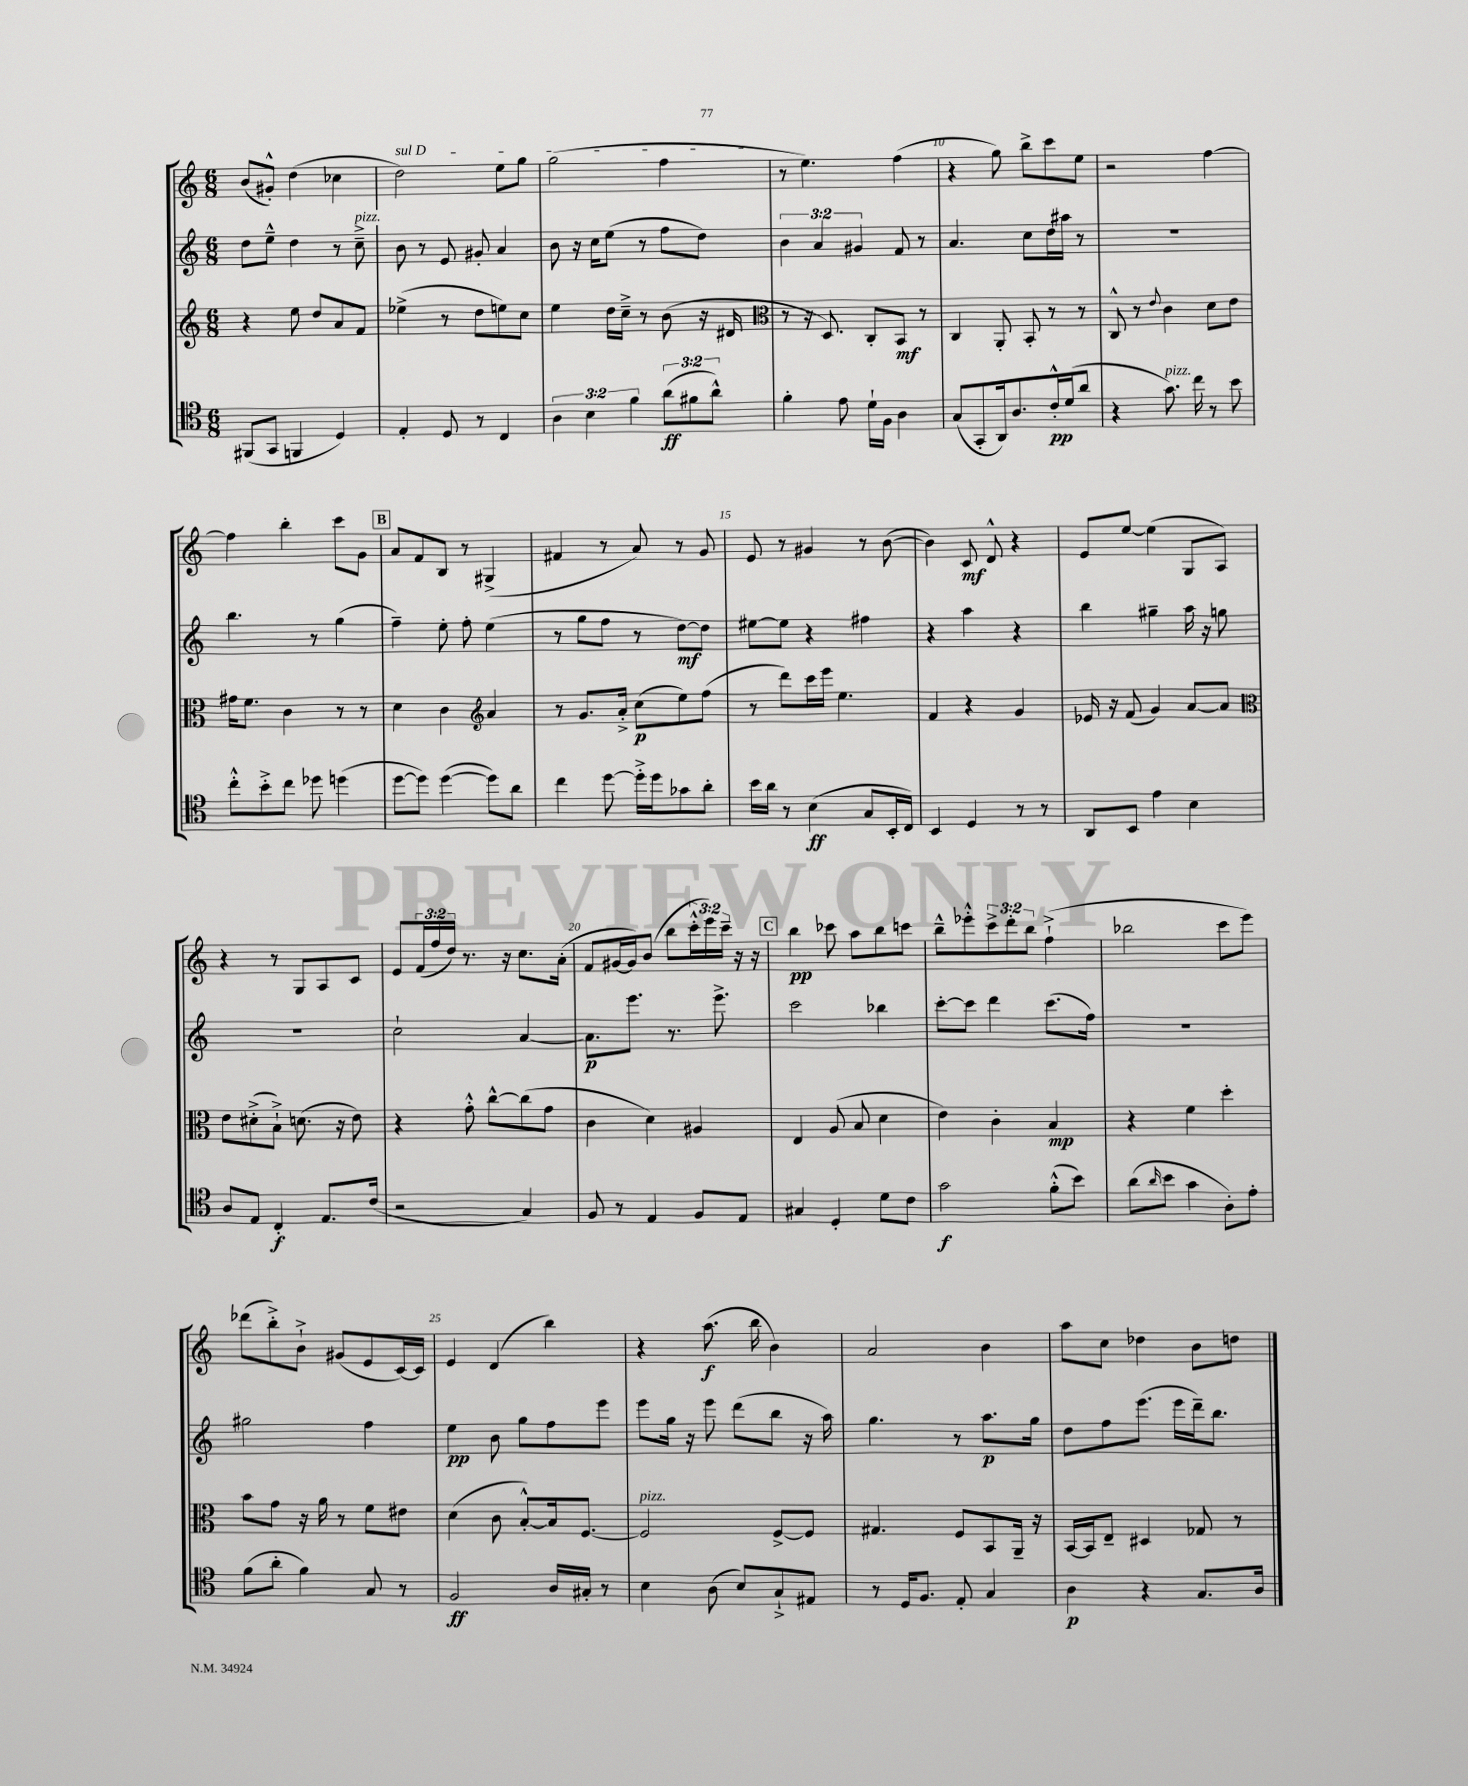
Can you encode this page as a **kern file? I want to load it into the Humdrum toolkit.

**kern	**dynam	**kern	**dynam	**kern	**dynam	**kern	**dynam
*part4	*part4	*part3	*part3	*part2	*part2	*part1	*part1
*staff4	*staff4	*staff3	*staff3	*staff2	*staff2	*staff1	*staff1
*clefC4	*	*clefG2	*	*clefG2	*	*clefG2	*
*k[]	*	*k[]	*	*k[]	*	*k[]	*
*M6/8	*	*M6/8	*	*M6/8	*	*M6/8	*
=6	=6	=6	=6	=6	=6	=6	=6
(8FF#X/L	.	4r	.	8dd\L	.	(8b/L	.
8GG/J	.	.	.	8ee~^^\J	.	8g#X'^^/J)	.
4FFn/	.	8ee\	.	4dd\	.	(4dd\	.
.	.	8dd/L	.	.	.	.	.
4D/)	.	8a/	.	8r	.	4cc-X\	.
!	!	!	!	!LO:TX:a:i:t=pizz.	!	!	!
.	.	8f/J	.	8cc~^\	.	.	.
=7	=7	=7	=7	=7	=7	=7	=7
!	!	!	!	!	!	!LO:TX:a:i:t=sul D	!
4E'/	.	(4ee-X^\	.	8b\	.	2dd\)	.
.	.	.	.	8r	.	.	.
8D/	.	8r	.	8e/	.	.	.
8r	.	8dd\L	.	8g#X'/	.	.	.
4C/	.	8een\)	.	4a/	.	8ee\L	.
.	.	8cc\J	.	.	.	8gg\J	.
=8	=8	=8	=8	=8	=8	=8	=8
6A\	.	4ee\	.	8b\	.	(2gg\	.
.	.	.	.	16r	.	.	.
6B\	.	.	.	.	.	.	.
.	.	.	.	16cc\KL	.	.	.
.	.	16dd\LL	.	(8ee\J	.	.	.
.	.	16cc~^\JJ	.	.	.	.	.
6f\	.	.	.	.	.	.	.
.	.	8r	.	8r	.	.	.
(12a\L	ff	(8b\	.	8ff\L	.	4ff\	.
12f#X\	.	.	.	.	.	.	.
.	.	16r	.	8dd\J)	.	.	.
12a^^\J)	.	.	.	.	.	.	.
.	.	16d#X/	.	.	.	.	.
=9	=9	=9	=9	=9	=9	=9	=9
*	*	*clefC3	*	*	*	*	*
4f'\	.	8r	.	6b\	.	8r	.
.	.	16r	.	.	.	4.ee\)	.
.	.	.	.	6a/	.	.	.
.	.	8.D/)	.	.	.	.	.
8e\	.	.	.	.	.	.	.
.	.	.	.	6g#X/	.	.	.
16d`\LL	.	8C'/L	.	.	.	.	.
16F\JJ	.	.	.	.	.	.	.
4A\	.	8BB/J	mf	8f/	.	(4ff\	.
.	.	8r	.	8r	.	.	.
=10	=10	=10	=10	=10	=10	=10	=10
(8G/L	.	4C/	.	4.a/	.	4r	.
8GG'/	.	.	.	.	.	.	.
16AA/k)	.	8AA'/	.	.	.	8gg\)	.
8.A/	.	.	.	.	.	.	.
.	.	8BB'/	.	8cc\L	.	8bb^\L	.
16c'^^/L	pp	8r	.	16dd\L	.	8ccc\	.
(16d/J	.	.	.	16aa#X\JJ	.	.	.
8a/J	.	8r	.	8r	.	8ee\J	.
=11	=11	=11	=11	=11	=11	=11	=11
4r	.	8C^^/	.	2.r	.	2r	.
.	.	8r	.	.	.	.	.
.	.	8qqe/	.	.	.	.	.
!LO:TX:a:i:t=pizz.	!	!	!	!	!	!	!
8.g\)	.	4c\	.	.	.	.	.
16cc\	.	.	.	.	.	.	.
8r	.	8d\L	.	.	.	[4ff\	.
8b\	.	8e\J	.	.	.	.	.
!!LO:LB:g=z
=12	=12	=12	=12	=12	=12	=12	=12
8cc'^^\L	.	16g#X\KL	.	4.bb\	.	4ff\]	.
.	.	8.f\J	.	.	.	.	.
8b'^\	.	.	.	.	.	.	.
8cc\J	.	4c\	.	.	.	4bb'\	.
8dd-X\	.	.	.	8r	.	.	.
(4ddn\	.	8r	.	(4gg\	.	8ccc\L	.
.	.	8r	.	.	.	8g\J	.
!!LO:REH:place=s1:t=B
=13	=13	=13	=13	=13	=13	=13	=13
[8dd\L	.	4d\	.	4ff~\)	.	8a/L	.
8dd\J])	.	.	.	.	.	8f/	.
([4dd\	.	4c\	.	8ee'\	.	8B/J	.
.	.	.	.	8ff'\	.	8r	.
*	*	*clefG2	*	*	*	*	*
8dd\L])	.	4a/	.	(4ee\	.	(4G#X^/	.
8a\J	.	.	.	.	.	.	.
=14	=14	=14	=14	=14	=14	=14	=14
4cc\	.	8r	.	8r	.	4f#X/	.
.	.	8.g/L	.	8gg\L	.	.	.
[8dd\	.	.	.	8ff\J	.	8r	.
.	.	16a'^/Jk	.	.	.	.	.
16dd'^\LL]	.	(8cc\L	p	8r	.	8a/)	.
16dd\J	.	.	.	.	.	.	.
8g-X\	.	8ee\)	.	[8dd\L)	mf	8r	.
8a'\J	.	(8ff\J	.	8dd\J]	.	8g/	.
=15	=15	=15	=15	=15	=15	=15	=15
16b\LL	.	8r	.	[8ee#X\L	.	8e/	.
16a\JJ	.	.	.	.	.	.	.
8r	.	8ddd\L)	.	8ee#\J]	.	8r	.
(4B\	ff	16ccc\L	.	4r	.	4g#X/	.
.	.	16eee\JJ	.	.	.	.	.
.	.	4.ee\	.	.	.	.	.
8G/L	.	.	.	4ff#X\	.	8r	.
16BB'/L	.	.	.	.	.	([8b\	.
16C/JJ)	.	.	.	.	.	.	.
=16	=16	=16	=16	=16	=16	=16	=16
4BB/	.	4f/	.	4r	.	4b\])	.
4D/	.	4r	.	4aa\	.	8c/	mf
.	.	.	.	.	.	8d^^/	.
8r	.	4g/	.	4r	.	4r	.
8r	.	.	.	.	.	.	.
=17	=17	=17	=17	=17	=17	=17	=17
8AA/L	.	16e-X/	.	4bb\	.	8e/L	.
.	.	16r	.	.	.	.	.
8BB/J	.	(8f/	.	.	.	[8ee/J	.
4e\	.	4g/)	.	4gg#X~\	.	(4ee\]	.
4B\	.	[8a/L	.	16aa\	.	8G/L	.
.	.	.	.	16r	.	.	.
.	.	8a/J]	.	8ggn\	.	8A/J)	.
!!LO:LB:g=z
=18	=18	=18	=18	=18	=18	=18	=18
*	*	*clefC3	*	*	*	*	*
8A/L	.	8e\L	.	2.r	.	4r	.
8E/J	.	(8d#X'^\	.	.	.	.	.
4C'/	f	8B`^\J)	.	.	.	8r	.
.	.	(8.dn\	.	.	.	8G/L	.
8.E/L	.	.	.	.	.	8A/	.
.	.	16r	.	.	.	.	.
.	.	8e\)	.	.	.	8c/J	.
(16c/Jk	.	.	.	.	.	.	.
=19	=19	=19	=19	=19	=19	=19	=19
2r	.	4r	.	2cc`\	.	8e/L	.
.	.	.	.	.	.	(24f/L	.
.	.	.	.	.	.	24ff/	.
.	.	.	.	.	.	24dd/JJ)	.
.	.	8g'^^\	.	.	.	8.r	.
.	.	[8cc^^\L	.	.	.	.	.
.	.	.	.	.	.	16r	.
4G/)	.	(8cc\]	.	[4a/	.	8.cc\L	.
.	.	8g\J	.	.	.	.	.
.	.	.	.	.	.	(16a'\Jk	.
=20	=20	=20	=20	=20	=20	=20	=20
8F/	.	4c\	.	8.a\L]	p	8f/L	.
8r	.	.	.	.	.	[16g#X/L	.
.	.	.	.	8.eee\J	.	16g#/J])	.
4E/	.	4d\)	.	.	.	(8b/J	.
.	.	.	.	8.r	.	8bb\L	.
8F/L	.	4A#X/	.	.	.	24ccc'^^\L	.
.	.	.	.	.	.	24eee\)	.
.	.	.	.	8.eee^\	.	.	.
.	.	.	.	.	.	24ccc~\JJ	.
8E/J	.	.	.	.	.	16r	.
.	.	.	.	.	.	16r	.
!!LO:REH:place=s1:t=C
=21	=21	=21	=21	=21	=21	=21	=21
4G#X/	.	4E/	.	2ccc\	.	4bb\	pp
4D'/	.	(8A/	.	.	.	8ccc-X\	.
.	.	8B/	.	.	.	8aa\L	.
8d\L	.	4d\	.	4bb-X\	.	8bb\	.
8c\J	.	.	.	.	.	8cccn\J	.
=22	=22	=22	=22	=22	=22	=22	=22
2g\	f	4e\)	.	[8ccc'\L	.	8bb~^^\L	.
.	.	.	.	8ccc\J]	.	8eee-X'^^\	.
.	.	4c'\	.	4ddd\	.	12ccc^\	.
.	.	.	.	.	.	12ddd'\	.
.	.	.	.	.	.	12bb\J	.
(8f'^^\L	.	4B/	mp	(8.ccc\L	.	(4ff`^\	.
8b\J)	.	.	.	.	.	.	.
.	.	.	.	16ff\Jk)	.	.	.
=23	=23	=23	=23	=23	=23	=23	=23
(8a\L	.	4r	.	2.r	.	2bb-X\	.
16qqa/	.	.	.	.	.	.	.
8b\J	.	.	.	.	.	.	.
4g\	.	4f\	.	.	.	.	.
8A'\L)	.	4dd'\	.	.	.	8ccc\L	.
8e'\J	.	.	.	.	.	8eee\J)	.
!!LO:LB:g=z
=24	=24	=24	=24	=24	=24	=24	=24
(8f\L	.	8b\L	.	2gg#X\	.	(8ddd-X\L	.
8a'\J	.	8g\J	.	.	.	8bb'^\)	.
4f\)	.	16r	.	.	.	8b`^\J	.
.	.	16a\	.	.	.	.	.
.	.	8r	.	.	.	(8g#X/L	.
8G/	.	8f\L	.	4ff\	.	8e/	.
8r	.	8e#X\J	.	.	.	[16c/L)	.
.	.	.	.	.	.	16c/JJ]	.
=25	=25	=25	=25	=25	=25	=25	=25
2F/	ff	(4d\	.	4ee\	pp	4e/	.
.	.	8c\	.	8b\	.	(4d/	.
.	.	[8B'^^/L)	.	8gg\L	.	.	.
16A/LL	.	16B/k]	.	8ff\	.	4bb\)	.
16G#X'/JJ	.	[8.F/J	.	.	.	.	.
8r	.	.	.	8eee\J	.	.	.
=26	=26	=26	=26	=26	=26	=26	=26
!	!	!LO:TX:a:i:t=pizz.	!	!	!	!	!
4B\	.	2F/]	.	8eee\L	.	4r	.
.	.	.	.	16gg\Jk	.	.	.
.	.	.	.	16r	.	.	.
(8A\	.	.	.	8eee\	.	(8.aa\	f
8B/L)	.	.	.	(8ddd\L	.	.	.
.	.	.	.	.	.	16bb\	.
8G`^/	.	[8F^/L	.	8bb\J	.	4b\)	.
8E#X/J	.	8F/J]	.	16r	.	.	.
.	.	.	.	16aa\)	.	.	.
=27	=27	=27	=27	=27	=27	=27	=27
8r	.	4.G#X/	.	4.gg\	.	2a/	.
16D/KL	.	.	.	.	.	.	.
8.F/J	.	.	.	.	.	.	.
8E'/	.	8F/L	.	8r	.	.	.
4G/	.	8BB/	.	8.aa\L	p	4b\	.
.	.	16AA~/Jk	.	.	.	.	.
.	.	16r	.	16gg\Jk	.	.	.
=28	=28	=28	=28	=28	=28	=28	=28
4A\	p	[16BB/LL	.	8dd\L	.	8aa\L	.
.	.	16BB/J]	.	.	.	.	.
.	.	8E~/J	.	8ff\	.	8cc\J	.
4r	.	4D#X/	.	(8.eee\J	.	4dd-X\	.
.	.	.	.	16eee\LL	.	.	.
8.G/L	.	8G-X/	.	16ddd~\J)	.	8b\L	.
.	.	.	.	8.bb\J	.	.	.
.	.	8r	.	.	.	8ddn\J	.
16A/Jk	.	.	.	.	.	.	.
==	==	==	==	==	==	==	==
*-	*-	*-	*-	*-	*-	*-	*-
